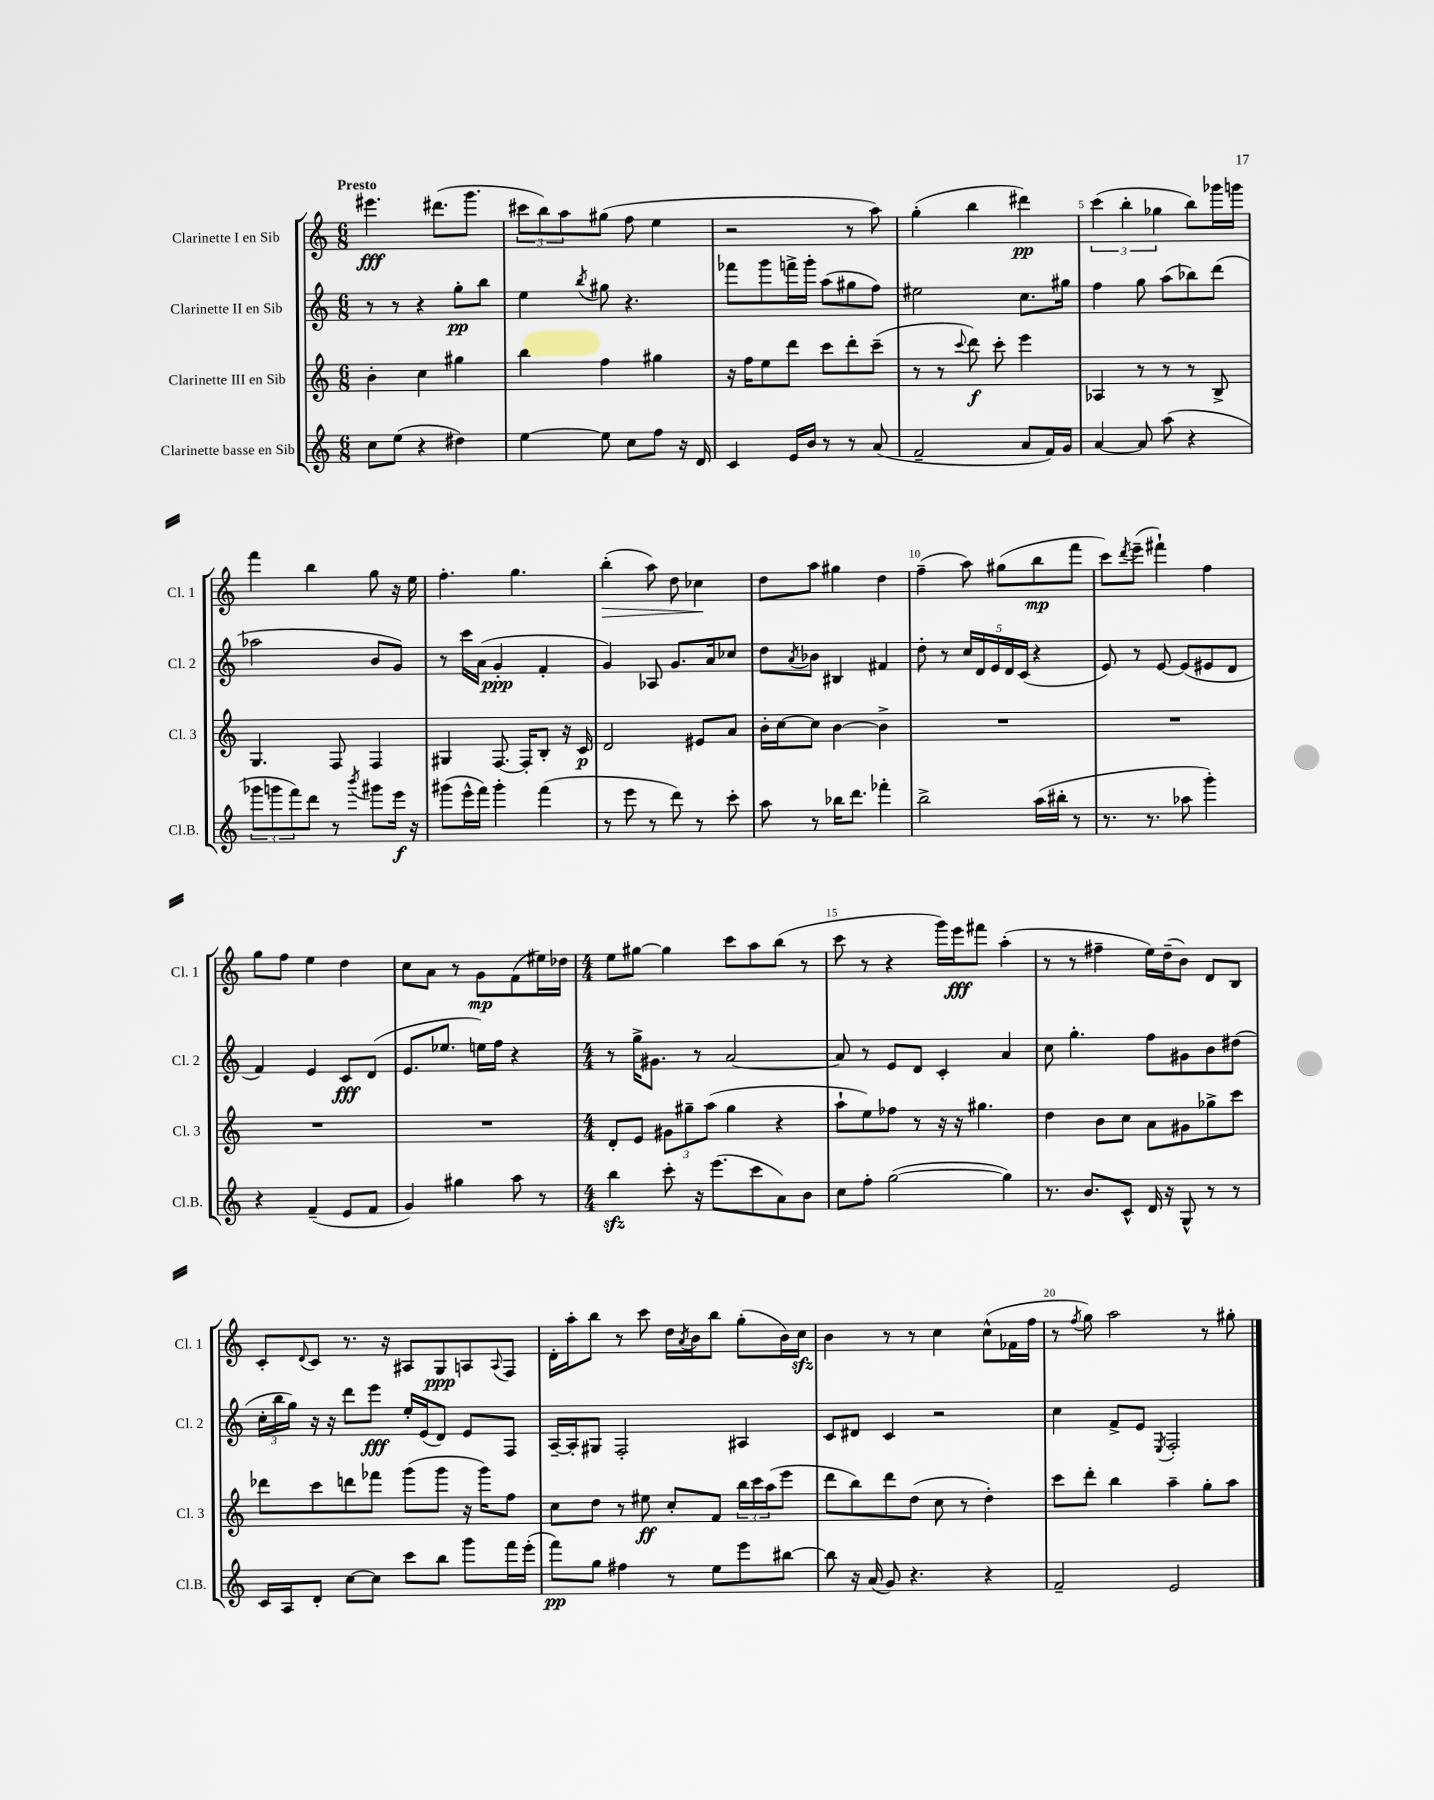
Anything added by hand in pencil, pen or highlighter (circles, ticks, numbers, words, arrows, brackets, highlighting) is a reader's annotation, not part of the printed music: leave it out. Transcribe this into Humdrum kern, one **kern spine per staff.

**kern	**dynam	**kern	**dynam	**kern	**dynam	**kern	**dynam
*part4	*part4	*part3	*part3	*part2	*part2	*part1	*part1
*staff4	*staff4	*staff3	*staff3	*staff2	*staff2	*staff1	*staff1
*I"Clarinette basse en Sib	*	*I"Clarinette III en Sib	*	*I"Clarinette II en Sib	*	*I"Clarinette I en Sib	*
*I'Cl.B.	*	*I'Cl. 3	*	*I'Cl. 2	*	*I'Cl. 1	*
*clefG2	*	*clefG2	*	*clefG2	*	*clefG2	*
*k[]	*	*k[]	*	*k[]	*	*k[]	*
*M6/8	*	*M6/8	*	*M6/8	*	*M6/8	*
=1	=1	=1	=1	=1	=1	=1	=1
!	!	!	!	!	!	!LO:TX:a:B:t=Presto	!
8cc\L	.	4b'\	.	8r	.	4.eee#X\	fff
(8ee\J	.	.	.	8r	.	.	.
4r	.	4cc\	.	4r	.	.	.
.	.	.	.	.	.	(8.ddd#X\L	.
4dd#X\)	.	4gg#X\	.	8gg'\L	pp	.	.
.	.	.	.	.	.	8.ggg\J	.
.	.	.	.	8bb\J	.	.	.
=2	=2	=2	=2	=2	=2	=2	=2
[4ee\	.	4bb\	.	4ee\	.	12ccc#X\L	.
.	.	.	.	.	.	12bb\)	.
.	.	.	.	.	.	12aa\	.
.	.	.	.	8qbb/	.	.	.
8ee\]	.	4ff\	.	8gg#X\	.	(8gg#X\J	.
8cc\L	.	.	.	4.r	.	8ff\	.
8ff\J	.	4gg#X\	.	.	.	4ee\	.
16r	.	.	.	.	.	.	.
16d/	.	.	.	.	.	.	.
=3	=3	=3	=3	=3	=3	=3	=3
4c/	.	16r	.	8fff-X\L	.	2r	.
.	.	16ff\KL	.	.	.	.	.
.	.	8ee\	.	8ggg\	.	.	.
16e/LL	.	8ddd\J	.	16fffn^\L	.	.	.
16b/JJ	.	.	.	16ggg'\JJ	.	.	.
8r	.	8ccc\L	.	(8aa\L	.	.	.
8r	.	8ddd'\	.	8gg#X\	.	8r	.
(8a/	.	(8ccc~\J	.	8ff\J)	.	8aa\)	.
=4	=4	=4	=4	=4	=4	=4	=4
2f~/	.	8r	.	2ee#X\	.	(4gg'\	.
.	.	8r	.	.	.	.	.
.	.	8qqccc/	.	.	.	.	.
.	.	8ddd\)	f	.	.	4bb\	.
.	.	8ccc'\	.	.	.	.	.
8a/L	.	4eee\	.	8.cc\L	.	4ddd#X\)	pp
16f/L)	.	.	.	.	.	.	.
16g/JJ	.	.	.	16gg#X\Jk	.	.	.
=5	=5	=5	=5	=5	=5	=5	=5
[4a/	.	4A-X/	.	4ff\	.	(6ccc\	.
.	.	.	.	.	.	6bb'\	.
8a/]	.	8r	.	8gg\	.	.	.
.	.	.	.	.	.	6gg-X\	.
(8aa\	.	8r	.	(8aa\L	.	.	.
4r	.	8r	.	8bb-X\)	.	8bb\L)	.
.	.	8B^/	.	(8ddd\J	.	16ggg-X\L	.
.	.	.	.	.	.	16gggn\JJ	.
!!LO:LB:g=z
=6	=6	=6	=6	=6	=6	=6	=6
12ggg-X\L	.	4.G/	.	2aa-X\	.	4fff\	.
12gggn\	.	.	.	.	.	.	.
12fff\)	.	.	.	.	.	.	.
8ddd\J	.	.	.	.	.	4bb\	.
8r	.	8F/	.	.	.	.	.
8qbbb/	.	.	.	.	.	.	.
8ggg#X\L	.	4F/	.	8b/L	.	8gg\	.
16eee\Jk	f	.	.	8g/J)	.	16r	.
16r	.	.	.	.	.	16ee\	.
=7	=7	=7	=7	=7	=7	=7	=7
(8ggg#X\L	.	4G#X/	.	8r	.	4.ff'\	.
16eee^^\L	.	.	.	16ccc\LL	.	.	.
16fff\JJ)	.	.	.	(16a\JJ	.	.	.
4ggg#'\	.	[8.F/	.	4g'/	ppp	.	.
.	.	.	.	.	.	4.gg\	.
.	.	16F'/KL]	.	.	.	.	.
(4fff\	.	8B'/J	.	4f'/	.	.	.
.	.	16r	.	.	.	.	.
.	.	16c/	p	.	.	.	.
=8	=8	=8	=8	=8	=8	=8	=8
!	!	!	!	!	!	!	!LO:HP:b
8r	.	2d/	.	4g/)	.	(4bb'\	>
8eee\	.	.	.	.	.	.	.
8r	.	.	.	8A-X/	.	8aa\)	.
8ddd\)	.	.	.	8.g/L	.	8dd\	.
8r	.	8e#X/L	.	.	.	4cc-X\	.
.	.	.	.	16a/k	.	.	.
8ccc'\	.	8a/J	.	8cc-X/J	.	.	.
.	.	.	.	.	.	.	]
=9	=9	=9	=9	=9	=9	=9	=9
8aa\	.	16b'\LL	.	8dd\L	.	8dd\L	.
.	.	[16cc\J	.	.	.	.	.
.	.	.	.	8qa/	.	.	.
8r	.	8cc\J]	.	8b-X\J	.	8aa\J	.
16bb-X\KL	.	[4b\	.	4B#X/	.	4gg#X\	.
8.ddd\J	.	.	.	.	.	.	.
4fff-X'\	.	4b^\]	.	4f#X/	.	4dd\	.
=10	=10	=10	=10	=10	=10	=10	=10
2bb^\	.	2.r	.	8dd'\	.	(4ff~\	.
.	.	.	.	8r	.	.	.
.	.	.	.	20cc/LL	.	8aa\)	.
.	.	.	.	20d/	.	.	.
.	.	.	.	20e/	.	.	.
.	.	.	.	.	.	(8gg#X\L	.
.	.	.	.	20d/	.	.	.
.	.	.	.	(20c/JJ	.	.	.
(16aa\LL	.	.	.	4r	.	8bb\	mp
16bb#X'\JJ	.	.	.	.	.	.	.
8r	.	.	.	.	.	8fff\J	.
=11	=11	=11	=11	=11	=11	=11	=11
8.r	.	2.r	.	8e/)	.	8ccc\L)	.
.	.	.	.	.	.	8qddd/	.
.	.	.	.	8r	.	(8eee~\J	.
8.r	.	.	.	.	.	.	.
.	.	.	.	[8e/	.	4fff#X`\)	.
8aa-X\	.	.	.	(8e/L]	.	.	.
4ggg'\)	.	.	.	8e#X/	.	4ff\	.
.	.	.	.	8d/J	.	.	.
!!LO:LB:g=z
=12	=12	=12	=12	=12	=12	=12	=12
4r	.	2.r	.	4f/)	.	8gg\L	.
.	.	.	.	.	.	8ff\J	.
(4f~/	.	.	.	4e/	.	4ee\	.
8e/L	.	.	.	8c/L	fff	4dd\	.
8f/J	.	.	.	(8d/J	.	.	.
=13	=13	=13	=13	=13	=13	=13	=13
4g/)	.	2.r	.	8.e/L	.	8cc\L	.
.	.	.	.	.	.	8a\J	.
.	.	.	.	8.ee-X/J	.	.	.
4gg#X\	.	.	.	.	.	8r	.
.	.	.	.	16een\LL)	.	8g\L	mp
.	.	.	.	16ff\JJ	.	.	.
8aa\	.	.	.	4r	.	(8f\	.
8r	.	.	.	.	.	16ee#X\L)	.
.	.	.	.	.	.	16dd-X\JJ	.
=14	=14	=14	=14	=14	=14	=14	=14
*M4/4	*	*M4/4	*	*M4/4	*	*M4/4	*
4bbzz\	.	8d'/L	.	8r	.	8ee\L	.
.	.	8e/J	.	16gg^\KL	.	[8gg#X\J	.
.	.	.	.	8.g#X\J	.	.	.
8ccc'\	.	12g#X\L	.	.	.	4gg#\]	.
.	.	12gg#X~\	.	.	.	.	.
16r	.	.	.	8r	.	.	.
.	.	(12aa\J	.	.	.	.	.
(8.eee\L	.	.	.	.	.	.	.
.	.	4gg#\	.	[2a/	.	8ccc\L	.
8ccc\	.	.	.	.	.	8aa\	.
8a\)	.	4r	.	.	.	(8bb\J	.
8b\J	.	.	.	.	.	8r	.
=15	=15	=15	=15	=15	=15	=15	=15
8cc\L	.	8aa`\L	.	8a/]	.	8ccc\	.
8ff'\J	.	8ee\)	.	8r	.	8r	.
([2gg\	.	8ff-X\J	.	8e/L	.	4r	.
.	.	8r	.	8d/J	.	.	.
.	.	16r	.	4c'/	.	16ggg\LL)	.
.	.	16r	.	.	.	16eee\J	fff
.	.	4.gg#X\	.	.	.	8fff#X\J	.
4gg\])	.	.	.	4a/	.	(4aa'\	.
=16	=16	=16	=16	=16	=16	=16	=16
8.r	.	4dd\	.	8cc\	.	8r	.
.	.	.	.	4.gg'\	.	8r	.
8.b/L	.	.	.	.	.	.	.
.	.	8b\L	.	.	.	4ff#X~\	.
8c^^/J	.	8cc\J	.	.	.	.	.
16d/	.	8a\L	.	8ff\L	.	16ee\LL)	.
16r	.	.	.	.	.	(16dd~\J	.
8G^^/	.	8g#X\	.	8g#X\	.	8b\J)	.
8r	.	8gg-X^\	.	8b\	.	8d/L	.
8r	.	8ccc\J	.	(8dd#X\J	.	8B/J	.
!!LO:LB:g=z
=17	=17	=17	=17	=17	=17	=17	=17
16c/LL	.	8ddd-X\L	.	24cc'\LL	.	8c'/L	.
.	.	.	.	24bb\	.	.	.
16A/J	.	.	.	.	.	.	.
.	.	.	.	24gg\JJ)	.	.	.
.	.	.	.	.	.	8qqd/	.
8d'/J	.	8ccc\	.	16r	.	8c/J	.
.	.	.	.	16r	.	.	.
[8cc\L	.	8dddn\	.	8ddd\L	.	8.r	.
8cc\J]	.	8fff-X\J	.	8eee\J	fff	.	.
.	.	.	.	.	.	16r	.
8ccc\L	.	(8ggg\L	.	16ee'/LL	.	8A#X/L	.
.	.	.	.	(16e/J	.	.	.
8bb\J	.	8ggg\J	.	8d/J)	.	8G/	ppp
8ggg\L	.	16r	.	8e/L	.	8An/	.
.	.	16ggg\KL)	.	.	.	.	.
.	.	.	.	.	.	8qqA/	.
16fff\L	.	8ff\J	.	8F/J	.	8F/J	.
(16eee'\JJ	.	.	.	.	.	.	.
=18	=18	=18	=18	=18	=18	=18	=18
8fff\L)	pp	8cc\L	.	[16A~/LL	.	16d'\LL	.
.	.	.	.	16A'/J]	.	16aa'\J	.
8gg\J	.	8dd\J	.	8G#X/J	.	8bb\J	.
4ff#X\	.	8r	.	2F'/	.	8r	.
.	.	8ee#X\	ff	.	.	8ccc\	.
8r	.	8cc'/L	.	.	.	16dd\LL	.
.	.	.	.	.	.	8qa/	.
.	.	.	.	.	.	16b\J	.
8ee\L	.	8f/J	.	.	.	8bb\J	.
8eee\	.	24bb\LL	.	4A#X/	.	(8gg'\L	.
.	.	24ccc\	.	.	.	.	.
.	.	(24aa\J	.	.	.	.	.
[8bb#X\J	.	8eee\J	.	.	.	16b\L)	.
.	.	.	.	.	.	16cczz\JJ	.
=19	=19	=19	=19	=19	=19	=19	=19
8bb#\]	.	8ddd\L	.	8c/L	.	4b\	.
16r	.	8bb\)	.	8d#X/J	.	.	.
(16a/	.	.	.	.	.	.	.
8g/)	.	8ddd\	.	4c/	.	8r	.
4.r	.	(8dd\J	.	.	.	8r	.
.	.	8cc\	.	2r	.	4cc\	.
.	.	8r	.	.	.	.	.
4r	.	4dd'\)	.	.	.	(8cc^^\L	.
.	.	.	.	.	.	16f-X\L	.
.	.	.	.	.	.	16ff\JJ	.
=20	=20	=20	=20	=20	=20	=20	=20
2f~/	.	8ccc\L	.	4cc\	.	8r	.
.	.	.	.	.	.	8qff/	.
.	.	8ddd'\J	.	.	.	8gg\)	.
.	.	4bb\	.	8f^/L	.	2aa\	.
.	.	.	.	8e/J	.	.	.
.	.	.	.	8qE/	.	.	.
2e/	.	4aa~\	.	2F'/	.	.	.
.	.	8gg'\L	.	.	.	8r	.
.	.	8aa\J	.	.	.	8gg#X'\	.
==	==	==	==	==	==	==	==
*-	*-	*-	*-	*-	*-	*-	*-
